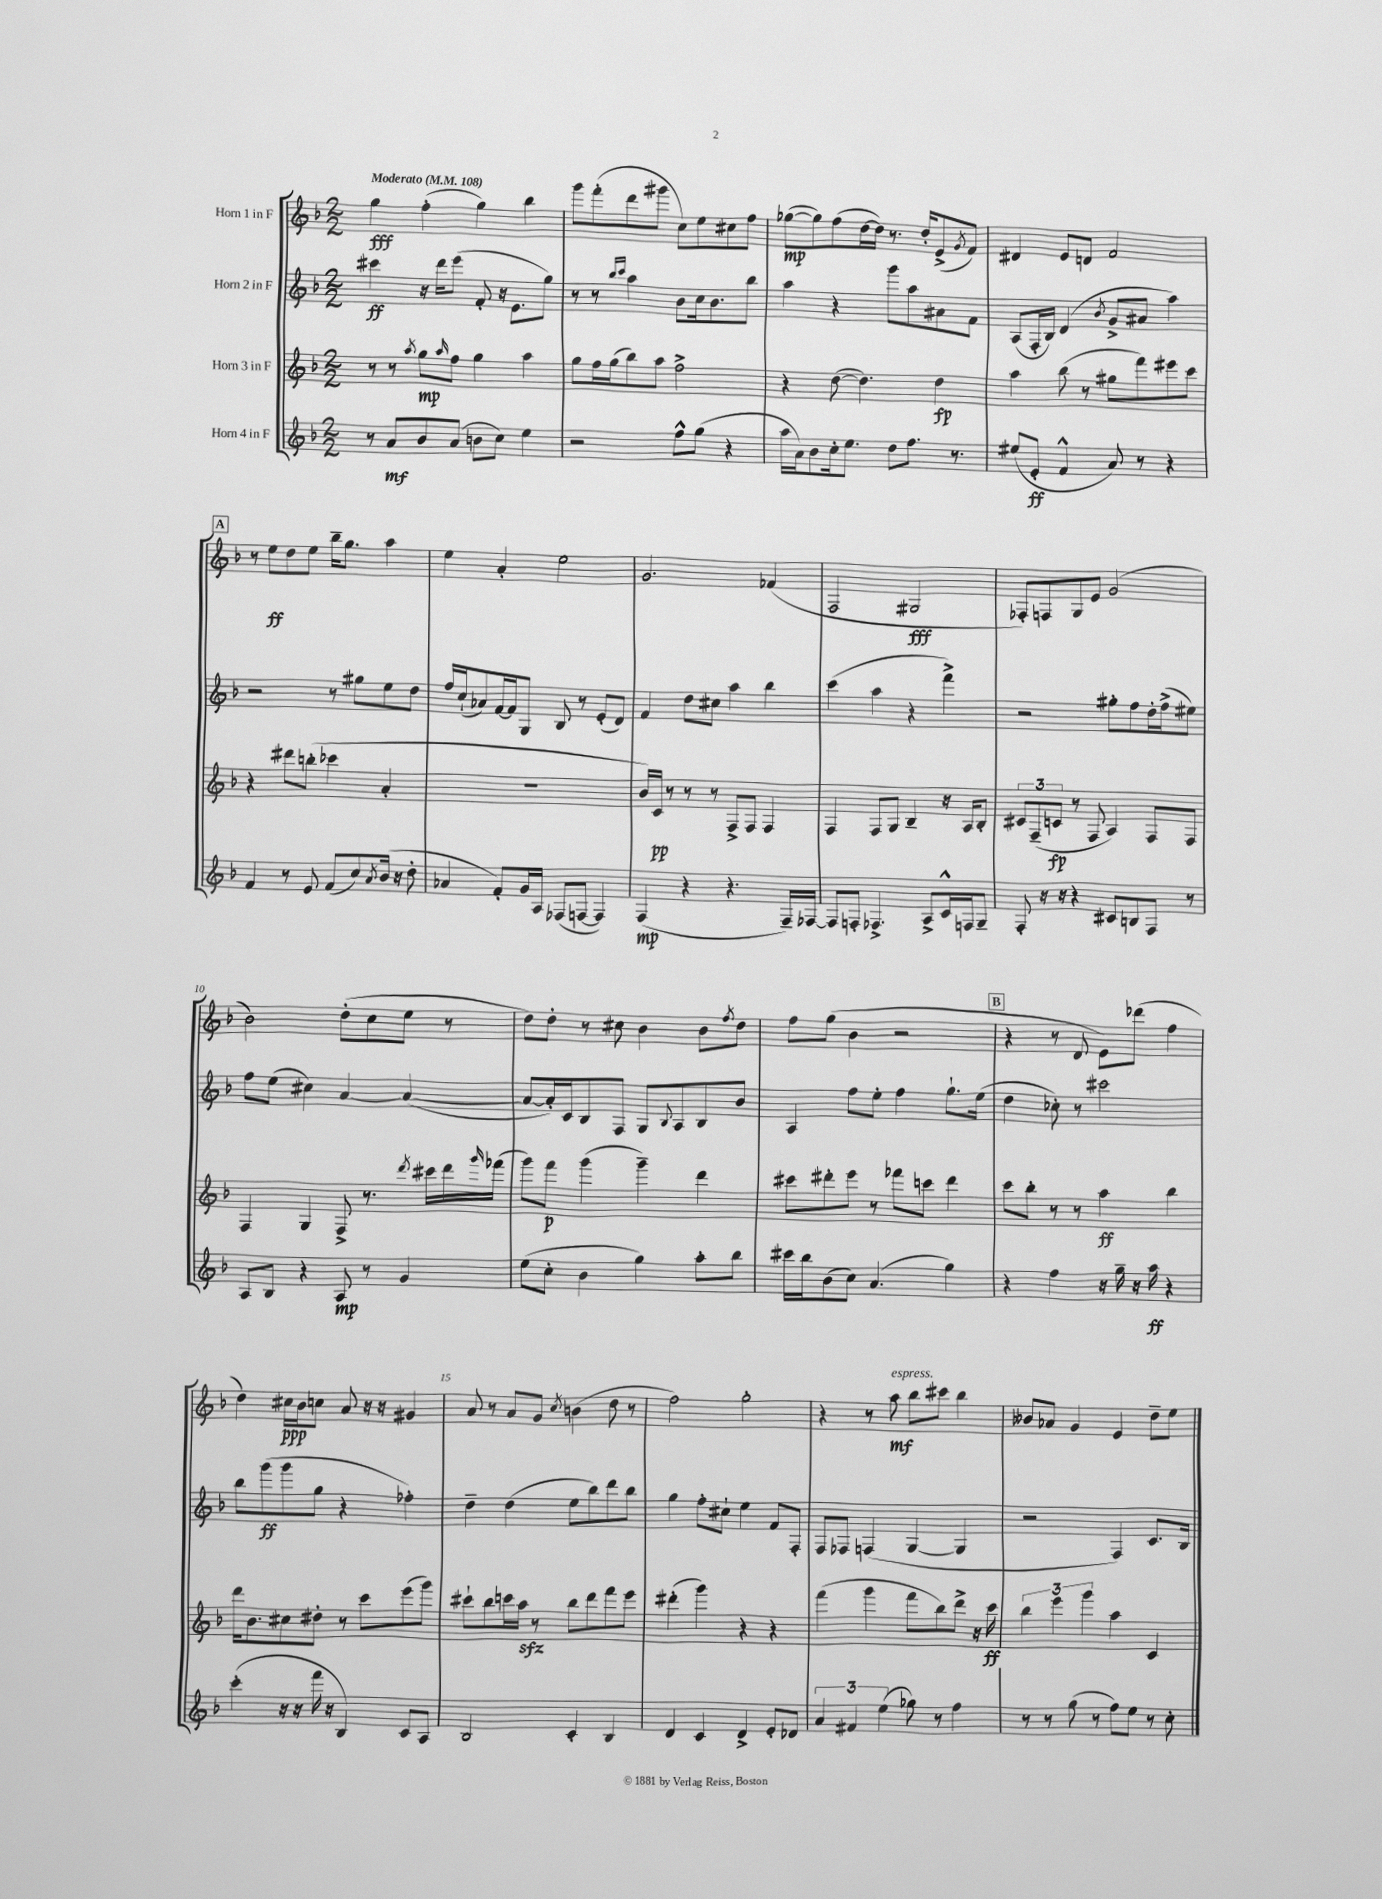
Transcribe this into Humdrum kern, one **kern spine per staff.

**kern	**kern	**kern	**kern
*staff4	*staff3	*staff2	*staff1
*clefG2	*clefG2	*clefG2	*clefG2
*k[b-]	*k[b-]	*k[b-]	*k[b-]
*M2/2	*M2/2	*M2/2	*M2/2
*MM108	*MM108	*MM108	*MM108
8r	8r	4ccc#\	4gg\
8a/L	8r	.	.
.	8qaa/	.	.
8b-/	8gg\L	16r	(4ff'\
.	.	16ddd\LK	.
.	16qqaa/	.	.
(8a/J	8ff\J	(8eee\J	.
8b\L	4gg\	8f'/	4gg\)
8cc\J)	.	16r	.
.	.	8.e\L	.
4ee\	4aa\	.	4bb-\
.	.	8gg\J)	.
=	=	=	=
2r	8gg\L	8r	8ggg\L
.	16ff\L	8r	(8fff'\
.	(16gg\J	.	.
.	.	16qqbb-/LL	.
.	.	16qqccc/JJ	.
.	8bb-\)	4aa\	8ddd\
.	8aa\J	.	8ggg#\J
8ff^^\L	2ff^\	8b-\L	8cc\L)
(8gg\J	.	16cc\k	8ee\
.	.	8.b-\	.
4r	.	.	8cc#\
.	.	8bb-\J	8ff\J
=	=	=	=
16aa\LL	4r	4aa\	([8gg-\L
16a\J)	.	.	.
8b-\	.	.	8gg-\])
16cc'\k	([8dd\	4r	(8ff\
8.ee\J	.	.	.
.	4.dd\])	.	[16dd\L
.	.	.	16dd\]JJ)
8dd\L	.	8ggg\L	8.r
8.ff\J	.	8aa\	.
.	.	.	16dd'/LK
.	4dd\	8a#\	(8e^/
8.r	.	.	.
.	.	.	8qg/
.	.	8f\J	8f/J)
=	=	=	=
(8ee#/L	4aa\	(8A/L	4d#/
8e'/J	.	16F'/L	.
.	.	16B-/JJ)	.
4f^^/	(8bb-\	(4d/	8e/L
.	8r	.	8d/J
.	.	8qb-/	.
8a/)	8gg#\L	8g^/L	2f/
8r	8fff\)	8a#/J	.
4r	8eee#\	4aa\)	.
.	8ccc\J	.	.
=	=	=	=
4f/	4r	2r	8r
.	.	.	8ee\L
8r	8ddd#\L	.	8dd\
8e/	(8bb'\J	.	8ee\J
(8f/L	4ccc-\	8r	16bb-~\LK
.	.	.	8.gg\J
8cc/)	.	8gg#\L	.
8qa/	.	.	.
(16b-/Jk	4a'/	8ee\	4aa\
16r	.	.	.
8dd'\	.	8dd\J	.
=	=	=	=
4a-/	1r	16ff/LL	4ee\
.	.	(16cc`/J	.
.	.	8a-/)	.
8f'/L)	.	[16f/L	4a'/
.	.	16f/]J	.
16g/L	.	8G/J	.
16A/JJ	.	.	.
(8F-/L	.	8B-/	2ee\
[8F/J	.	8r	.
4F/])	.	(8e'/L	.
.	.	8d/J)	.
=	=	=	=
(4F/	16b-/LL)	4f/	2.g/
.	16c/JJ	.	.
.	8r	.	.
4r	8r	8dd\L	.
.	8r	8cc#\J	.
4.r	8F^/L	4aa\	.
.	8F/J	.	.
.	4F/	4bb-\	(4f-/
16F~/LL)	.	.	.
[16F-/JJ	.	.	.
=	=	=	=
8F-/]L	4F/	(4ccc\	2F/
8F'/J	.	.	.
4.F-^/	8F/L	4aa\	.
.	8G/J	.	.
.	4B-~/	4r	2G#/
8A^/L	.	.	.
16c^^/L	16r	4fff^\)	.
16F/J	16A/LK	.	.
8G~/J	8B-'/J	.	.
=	=	=	=
8F'/	12c#/L	2r	8F-'/L)
.	(12F~/	.	.
16r	.	.	8F/
.	12c/J	.	.
16r	.	.	.
4r	8r	.	8G/
.	8F/	.	8e/J
8c#/L	4A/)	8gg#'\L	(2g/
8B/	.	8ff\	.
8F/J	8F/L	16dd'\L	.
.	.	(16ff^\J	.
8r	8F/J	8ee#\J)	.
=	=	=	=
8A/L	4F/	8ff\L	2b-\)
8B-/J	.	(8ee\J	.
4r	4G/	4cc#\)	.
8A/	8F^/	[4a/	(8dd'\L
8r	8.r	.	8cc\
4g/	.	(4a/_	8ee\J
.	8qddd/	.	.
.	16ccc#\LL	.	.
.	16ddd\	.	8r
.	16qqggg/	.	.
.	(16fff-\JJ	.	.
=	=	=	=
(8ee\L	8ggg\L)	8a/_L	8dd\L)
8cc'\J	8fff\J	16a'/]L)	8dd'\J
.	.	16c/J	.
4b-\	(4ggg\	8B-/	8r
.	.	8F/J	8cc#\
4gg\)	4ggg~\)	8G/L	4b-\
.	.	8qqB-/	.
.	.	8A/	.
8aa'\L	4ddd\	8B-/	8b-\L
.	.	.	8qff/
8bb-\J	.	8b-/J	8dd\J
=	=	=	=
16ccc#\LL	8ccc#\L	4A/	8ff\L
16bb-\J	.	.	.
(8b-\	8ddd#'\	.	(8gg\J
8cc\J)	8eee\J	8ff\L	4b-\
(4.a/	8r	8ee'\J	.
.	8fff-\L	4ff\	2r
.	8ccc\J	.	.
4gg\)	4ddd#\	8.gg`\L	.
.	.	(16ee\Jk	.
=	=	=	=
4r	8ccc\L	4dd\	4r
.	8bb-'\J	.	.
4ff\	8r	8cc-'\)	8r
.	8r	8r	8d/
16r	4aa\	2ccc#\	8e\L)
16gg~\	.	.	.
16r	.	.	(8ddd-\J
16aa\	.	.	.
4r	4bb-\	.	4ff\
=	=	=	=
(4ccc'\	16ddd\LK	8bb-\L	4dd\)
.	8.b-\	.	.
.	.	(8ggg\	.
16r	8cc#\	8ggg\	16cc#\LL
16r	.	.	16b-\J
16fff\	8dd#'\J	8gg\J	8cc\J
16r	.	.	.
4B-/)	8r	4r	8a/
.	8ccc\L	.	16r
.	.	.	16r
8c/L	(8eee\	4ff-'\)	4g#/
8A/J	8ggg\J)	.	.
=	=	=	=
2B-/	8ccc#`\L	4dd~\	8a/
.	8bb-\	.	8r
.	16ccc\L	(4dd\	8a/L
.	16aa\JJ	.	.
.	8r	.	8g/J
.	.	.	8qcc/
4c'/	8bb-\L	8ee\L	(4b\
.	8ddd\	8bb-\)	.
4B-/	8fff\	8ddd\	8dd\
.	8eee\J	8bb-\J	8r
=	=	=	=
4d/	(4ddd#'\	4gg\	2ff\)
4c/	4ggg\)	8ff'\L	.
.	.	8cc#`\J	.
4d^/	4r	4ee\	2gg'\
8e'/L	4r	8f/L	.
8d-/J	.	8F'/J	.
=	=	=	=
6a/	(4fff\	8F/L	4r
.	.	8F-/J	.
6f#/	.	.	.
.	4ggg\	(4F/	8r
(6ee\	.	.	.
.	.	.	8aa\
8gg-\)	8fff\L	[4G/	8bb-\L
8r	8bb-\)	.	8ccc#\J
4ff\	8ddd^\J	4G/]	4bb-\
.	16r	.	.
.	16ccc\	.	.
=	=	=	=
8r	6bb-\	2r	8b--/L
8r	.	.	8a-/J
.	6eee\	.	.
(8gg\	.	.	4g/
.	6ggg\	.	.
8r	.	.	.
8ff\L)	4aa\	4F/)	4e/
8ee\J	.	.	.
8r	4c/	8.c/L	8dd~\L
8cc'\	.	.	8ee\J
.	.	16B-/Jk	.
==	==	==	==
*-	*-	*-	*-
